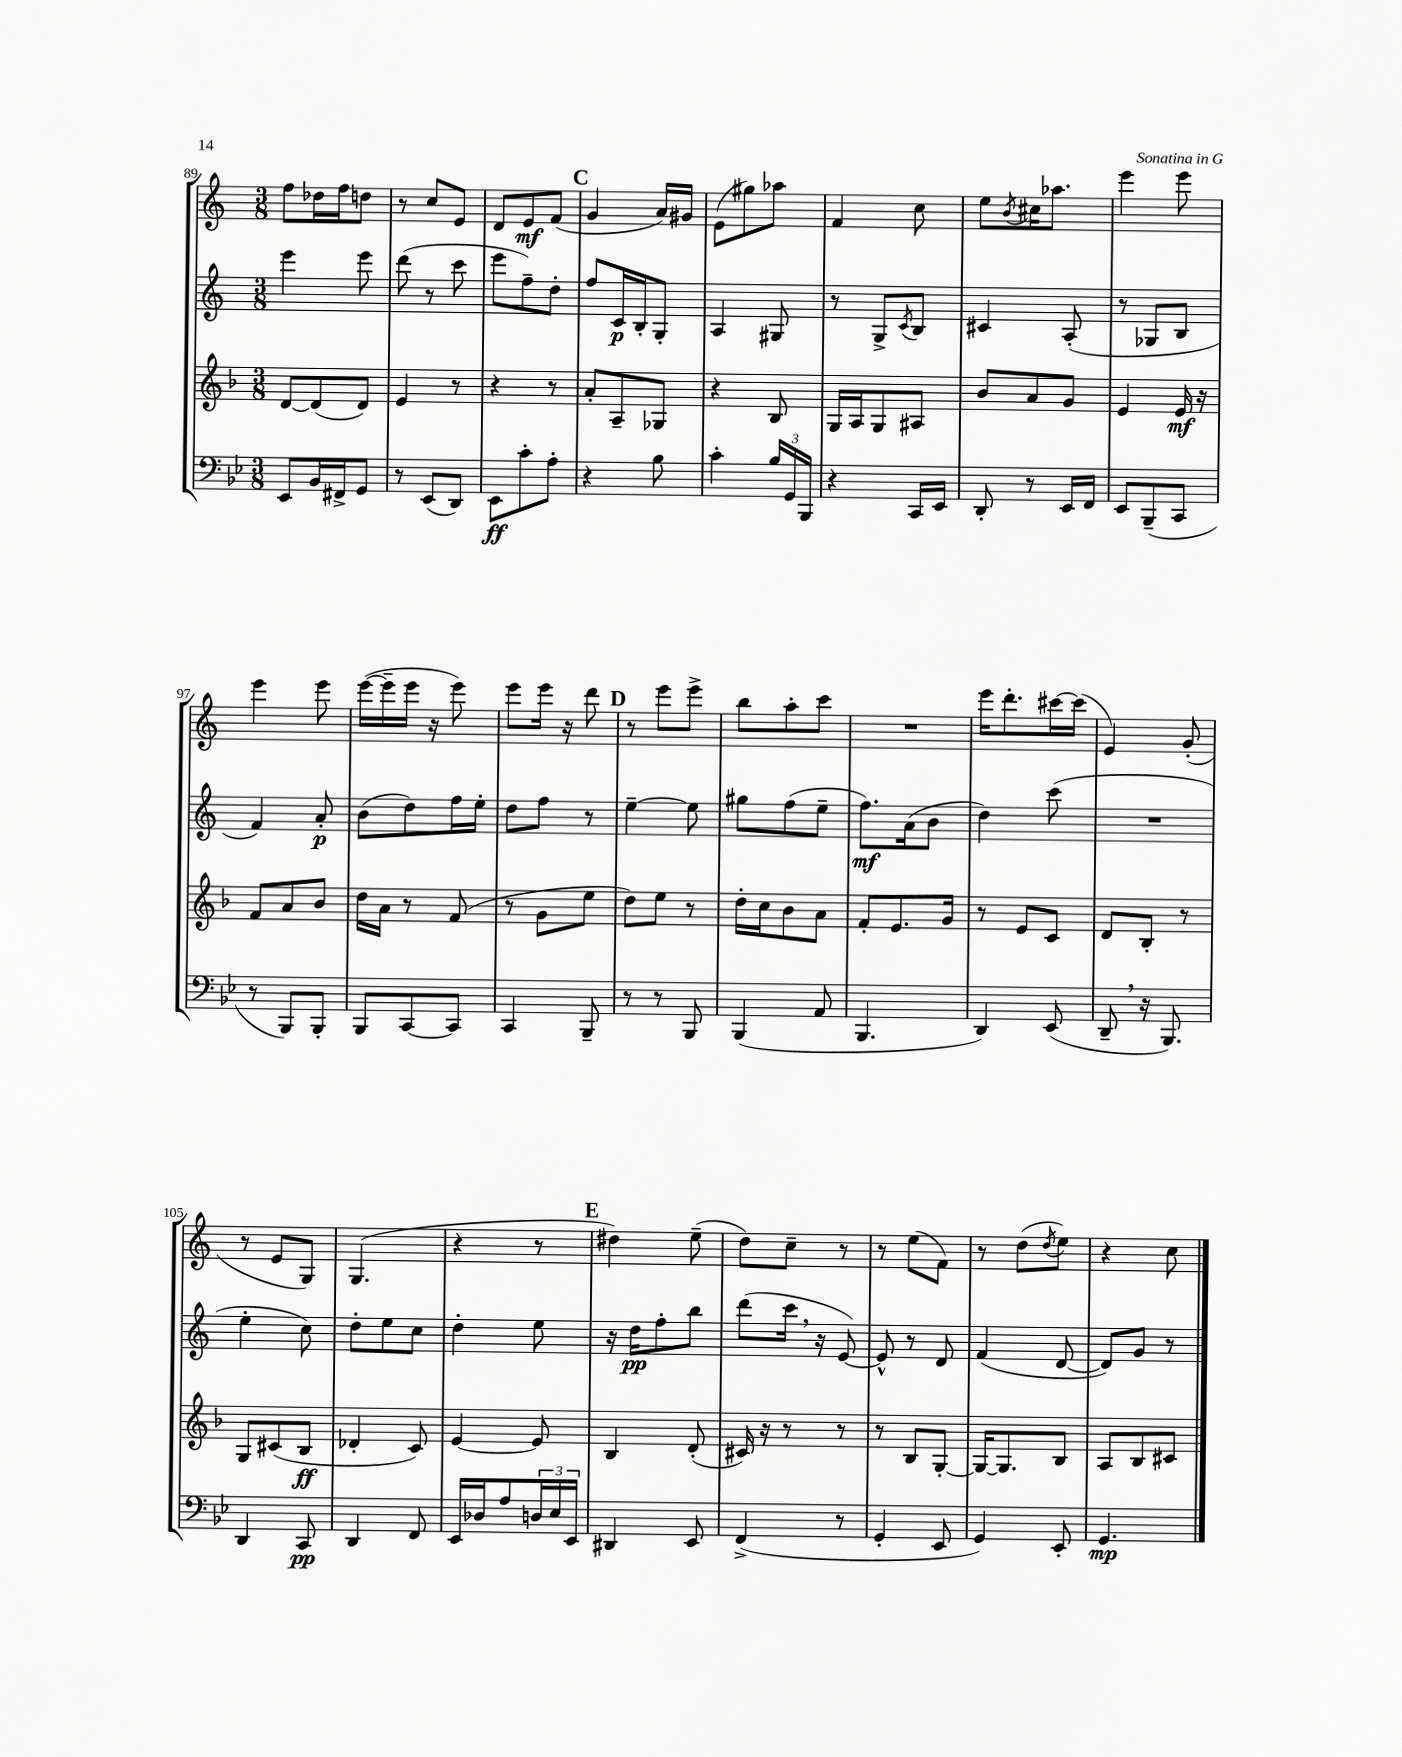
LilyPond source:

<<
\new StaffGroup <<
\new Staff = "s0" {
    \clef treble \key c \major \numericTimeSignature \time 3/8
    f''8 des''16 f''16 d''8 |
    r8 c''8 e'8 |
    d'8 e'8\mf f'8( |
    \mark \markup { \bold "C" } g'4 a'16) gis'16 |
    e'8( gis''8) aes''8 |
    f'4 c''8 |
    e''8 \acciaccatura { b'8 } cis''16 aes''8. |
    e'''4 e'''8 |
    e'''4 e'''8 |
    e'''16~( e'''16-- e'''16 r16 e'''8) |
    e'''8 e'''16 r16 d'''8 |
    \mark \markup { \bold "D" } r8 e'''8 e'''8-> |
    b''8 a''8-. c'''8 |
    R4. |
    e'''16 d'''8.-. cis'''16~ cis'''16( |
    e'4) g'8-.( |
    r8 e'8 g8) |
    g4.( |
    r4 r8 |
    \mark \markup { \bold "E" } dis''4) e''8--( |
    d''8) c''8-- r8 |
    r8 e''8( f'8) |
    r8 d''8( \acciaccatura { d''8 } e''8) |
    r4 c''8 \bar "|." |
}
\new Staff = "s1" {
    \clef treble \key c \major \numericTimeSignature \time 3/8
    e'''4 e'''8 |
    d'''8( r8 c'''8 |
    e'''8 f''8--) d''8-. |
    \mark \markup { \bold "C" } f''8 c'16\p b16-. g8-. |
    a4 gis8 |
    r8 g8-> \acciaccatura { c'8 } b8 |
    cis'4 a8-.( |
    r8 ges8 b8 |
    f'4) a'8-.\p |
    b'8( d''8) f''16 e''16-. |
    d''8 f''8 r8 |
    \mark \markup { \bold "D" } e''4~-- e''8 |
    gis''8 f''8( e''8-- |
    f''8.\mf) a'16( b'8 |
    d''4) c'''8( |
    R4. |
    e''4-. c''8) |
    d''8-. e''8 c''8 |
    d''4-. e''8 |
    \mark \markup { \bold "E" } r16 d''16\pp f''8-. b''8 |
    d'''8( c'''16 \breathe r16 e'8~) |
    e'8-^ r8 d'8 |
    f'4( d'8~ |
    d'8) g'8 r8 \bar "|." |
}
\new Staff = "s2" {
    \clef treble \key f \major \numericTimeSignature \time 3/8
    d'8~ d'8( d'8) |
    e'4 r8 |
    r4 r8 |
    \mark \markup { \bold "C" } a'8-. a8-- ges8 |
    r4 bes8 |
    g16 a16 g8 ais8 |
    bes'8 a'8 g'8 |
    e'4 e'16\mf r16 |
    f'8 a'8 bes'8 |
    d''16 a'16 r8 f'8( |
    r8 g'8 e''8 |
    \mark \markup { \bold "D" } d''8) e''8 r8 |
    d''16-. c''16 bes'8 a'8 |
    f'8-. e'8. g'16 |
    r8 e'8 c'8 |
    d'8 bes8-. r8 |
    g8 cis'8( bes8\ff |
    des'4-. c'8) |
    e'4~ e'8 |
    \mark \markup { \bold "E" } bes4 d'8-.( |
    cis'16) r16 r8 r8 |
    r8 bes8 g8~-. |
    g16~ g8. bes8 |
    a8 bes8 cis'8 \bar "|." |
}
\new Staff = "s3" {
    \clef bass \key bes \major \numericTimeSignature \time 3/8
    ees,8 bes,16 fis,16-> g,8 |
    r8 ees,8( d,8) |
    ees,8\ff c'8-. a8-. |
    \mark \markup { \bold "C" } r4 bes8 |
    c'4-. \tuplet 3/2 { bes16 g,16 bes,,16 } |
    r4 c,16 ees,16 |
    d,8-. r8 ees,16 f,16 |
    ees,8 bes,,8--( c,8 |
    r8 bes,,8) bes,,8-. |
    bes,,8 c,8~ c,8 |
    c,4 bes,,8-- |
    \mark \markup { \bold "D" } r8 r8 bes,,8 |
    bes,,4( a,8 |
    bes,,4. |
    d,4) ees,8( |
    d,8-- \breathe r16 bes,,8.) |
    d,4 c,8\pp |
    d,4 f,8 |
    ees,16 des16 a8 \tuplet 3/2 { d16 ees16 ees,16 } |
    \mark \markup { \bold "E" } dis,4 ees,8 |
    f,4->( r8 |
    g,4-. ees,8 |
    g,4) ees,8-. |
    g,4.\mp \bar "|." |
}
>>
>>
\layout { \context { \Score currentBarNumber = #89 } }
